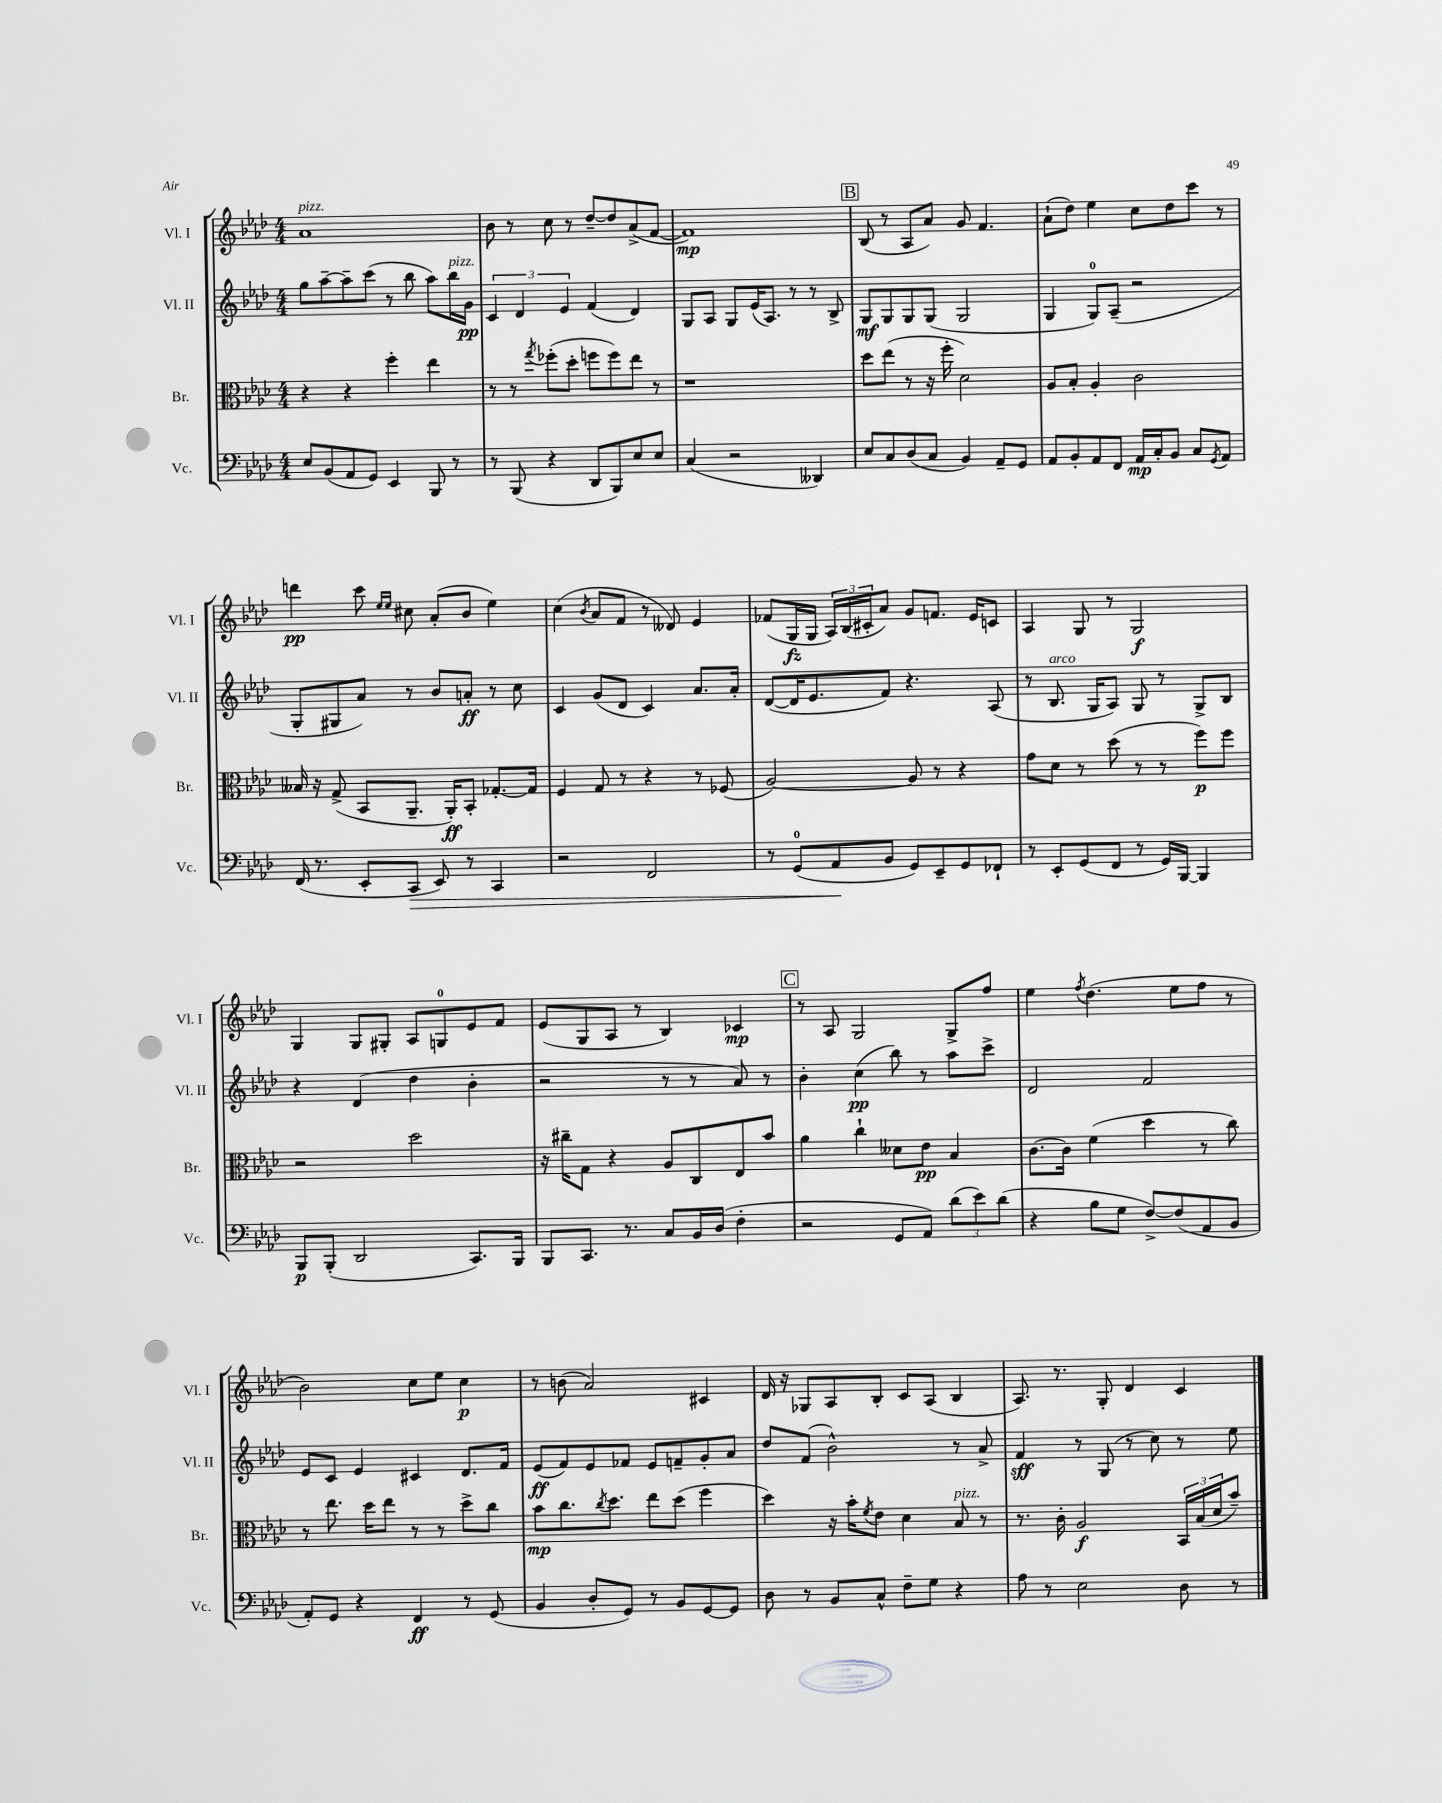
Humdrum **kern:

**kern	**kern	**kern	**kern
*staff4	*staff3	*staff2	*staff1
*clefF4	*clefC3	*clefG2	*clefG2
*k[b-e-a-d-]	*k[b-e-a-d-]	*k[b-e-a-d-]	*k[b-e-a-d-]
*M4/4	*M4/4	*M4/4	*M4/4
8E-	4r	8gg	1a-
(8BB-	.	[8aa-~	.
8AA-	4r	8aa-~]	.
8GG)	.	(8ccc	.
4EE-	4ff'	8r	.
.	.	8bb-	.
8BBB-	4ee-	8aa-)	.
8r	.	16bb-	.
.	.	16g	.
=	=	=	=
8r	8r	6c	8b-
(8BBB-	8r	.	8r
.	.	6d-	.
.	8qgg	.	.
4r	(8ff-'	.	8cc
.	.	6e-	.
.	8dd-'	.	8r
8DD-	8ff	(4f	[8dd-~
8BBB-)	8ff)	.	8dd-]
8E-	8ee-	4d-)	(8a-^
8E-	8r	.	[8f
=	=	=	=
(4C	1r	8G	1f])
.	.	8A-	.
2r	.	8G	.
.	.	(16e-	.
.	.	8.A-)	.
.	.	8r	.
4DD--)	.	8r	.
.	.	8B-^	.
=	=	=	=
8E-	8dd-	8G	(8B-
8C	(8ee-	8G	8r
(8D-	8r	8G	8A-
8C	16r	(8G	8a-)
.	16ff'	.	.
4BB-)	2d-)	2G	8g
.	.	.	4.f
8AA-~	.	.	.
8GG	.	.	.
=	=	=	=
8AA-	8A-	4G	(8a-`
8BB-'	8B-'	.	8dd-)
8AA-	4A-'	8G)	4ee-
8FF	.	(8A-~	.
16AA-	2c	2r	8cc
16C'	.	.	.
8BB-	.	.	8dd-
8C	.	.	8ccc
8qGG	.	.	.
8AA-	.	.	8r
=	=	=	=
(16FF	16B--	8G'	4ddd
8.r	16r	.	.
.	(8G^	8G#	.
8EE-'	8BB-	8a-)	8ccc
.	.	.	16qqee-
.	.	.	16qqee-
8CC	8.AA-~	8r	8cc#
8EE-)	.	8b-	(8a-'
.	16AA-')	.	.
8r	8BB-'	8a'	8b-
4CC	[8.G-'	8r	4ee-)
.	.	8cc	.
.	16G-]	.	.
=	=	=	=
2r	4F	4c	(4cc
.	.	.	8qb-
.	8G	(8g	8a-
.	8r	8d-	8f
2FF	4r	4c)	8r
.	.	.	8d--)
.	8r	8.a-	4e-
.	(8F-	.	.
.	.	16a-'	.
=	=	=	=
8r	[2A-)	([8d-	(8f-
(8GG	.	16d-]	16G
.	.	8.e-	16G
8AA-	.	.	24A-)
.	.	.	(24B-
.	.	.	24c#'
8BB-	.	8f)	8a-)
8GG)	8A-]	4.r	8g
8EE-~	8r	.	8.f
8GG	4r	.	.
.	.	.	16e-
8FF-`	.	(8A-	8c
=	=	=	=
8r	8g	8r	4A-
8EE-'	8d-	8.B-	.
(8GG	8r	.	8G
.	.	16G	.
8FF	(8dd-	8A-)	8r
8r	8r	8G	2G
16GG)	8r	8r	.
[16BBB-	.	.	.
4BBB-]	8ff)	8G^	.
.	8ff	8B-	.
=	=	=	=
8BBB-	2r	4r	4G
(8BBB-'	.	.	.
2DD-	.	(4d-	8G
.	.	.	8G#'
.	2dd-	4dd-	8A-
.	.	.	8G
8.CC)	.	4b-'	8e-
.	.	.	8f
16BBB-	.	.	.
=	=	=	=
8BBB-	16r	2r	(8e-
.	16cc#~	.	.
8.CC	8G	.	8G
.	4r	.	8A-
8.r	.	.	.
.	.	.	8r
8C	8A-	8r	4B-)
16BB-	8C	8r	.
(16D-	.	.	.
4F'	8E-	8a-)	4c-
.	8b-	8r	.
=	=	=	=
2r	4a-	4b-'	8r
.	.	.	8A-
.	4cc`	(4cc	2G
8GG	8d--	8bb-)	.
8AA-)	8e-	8r	.
(12d-	4B-	8aa-	8G^
12e-)	.	.	.
.	.	8ccc^	8ff
(12d-	.	.	.
=	=	=	=
4r	[8.c	2d-	4ee-
.	16c]	.	.
.	.	.	8qff
8B-	(4f	.	(4.dd-
8G	.	.	.
[8F^)	4dd-	2f	.
(8F]	.	.	8ee-
8AA-	8r	.	8ff
8BB-	8cc)	.	8r
=	=	=	=
8AA-')	8r	8e-	2b-)
8GG	8.ee-	8c	.
4r	.	4e-	.
.	16dd-	.	.
.	8ee-	.	.
4FF	8r	4c#	8cc
.	8r	.	8ee-
8r	8dd-^	8.d-	4cc
(8GG	8cc	.	.
.	.	16f	.
=	=	=	=
4BB-	8b-	(8e-	8r
.	8.cc	8f)	(8b
8D-'	.	8e-	2a-)
.	8qcc	.	.
.	8.dd-	.	.
8GG)	.	8f-	.
8r	8ee-	8e-	.
8BB-	(8dd-	8f~	.
[8GG	4ff	8g'	4c#
8GG]	.	8a-	.
=	=	=	=
8D-	4dd-)	8dd-	16d-
.	.	.	16r
8r	.	(8f	8G-
8BB-	16r	2b-^^)	8A-
.	16b-'	.	.
.	8qf	.	.
8C^^	8e-	.	8B-'
8F~	4d-	.	8c
8G	.	.	(8A-
4r	8B-	8r	4B-
.	8r	8a-^	.
=	=	=	=
8A-	8.r	4f	8.A-)
8r	.	.	.
.	16c'	.	8.r
2E-	2A-	8r	.
.	.	(8G	8G'
.	.	8r	4d-
.	.	8cc)	.
8D-	24BB-	8r	4c
.	(24B-	.	.
.	24d-	.	.
8r	8b-~)	8ee-	.
==	==	==	==
*-	*-	*-	*-
